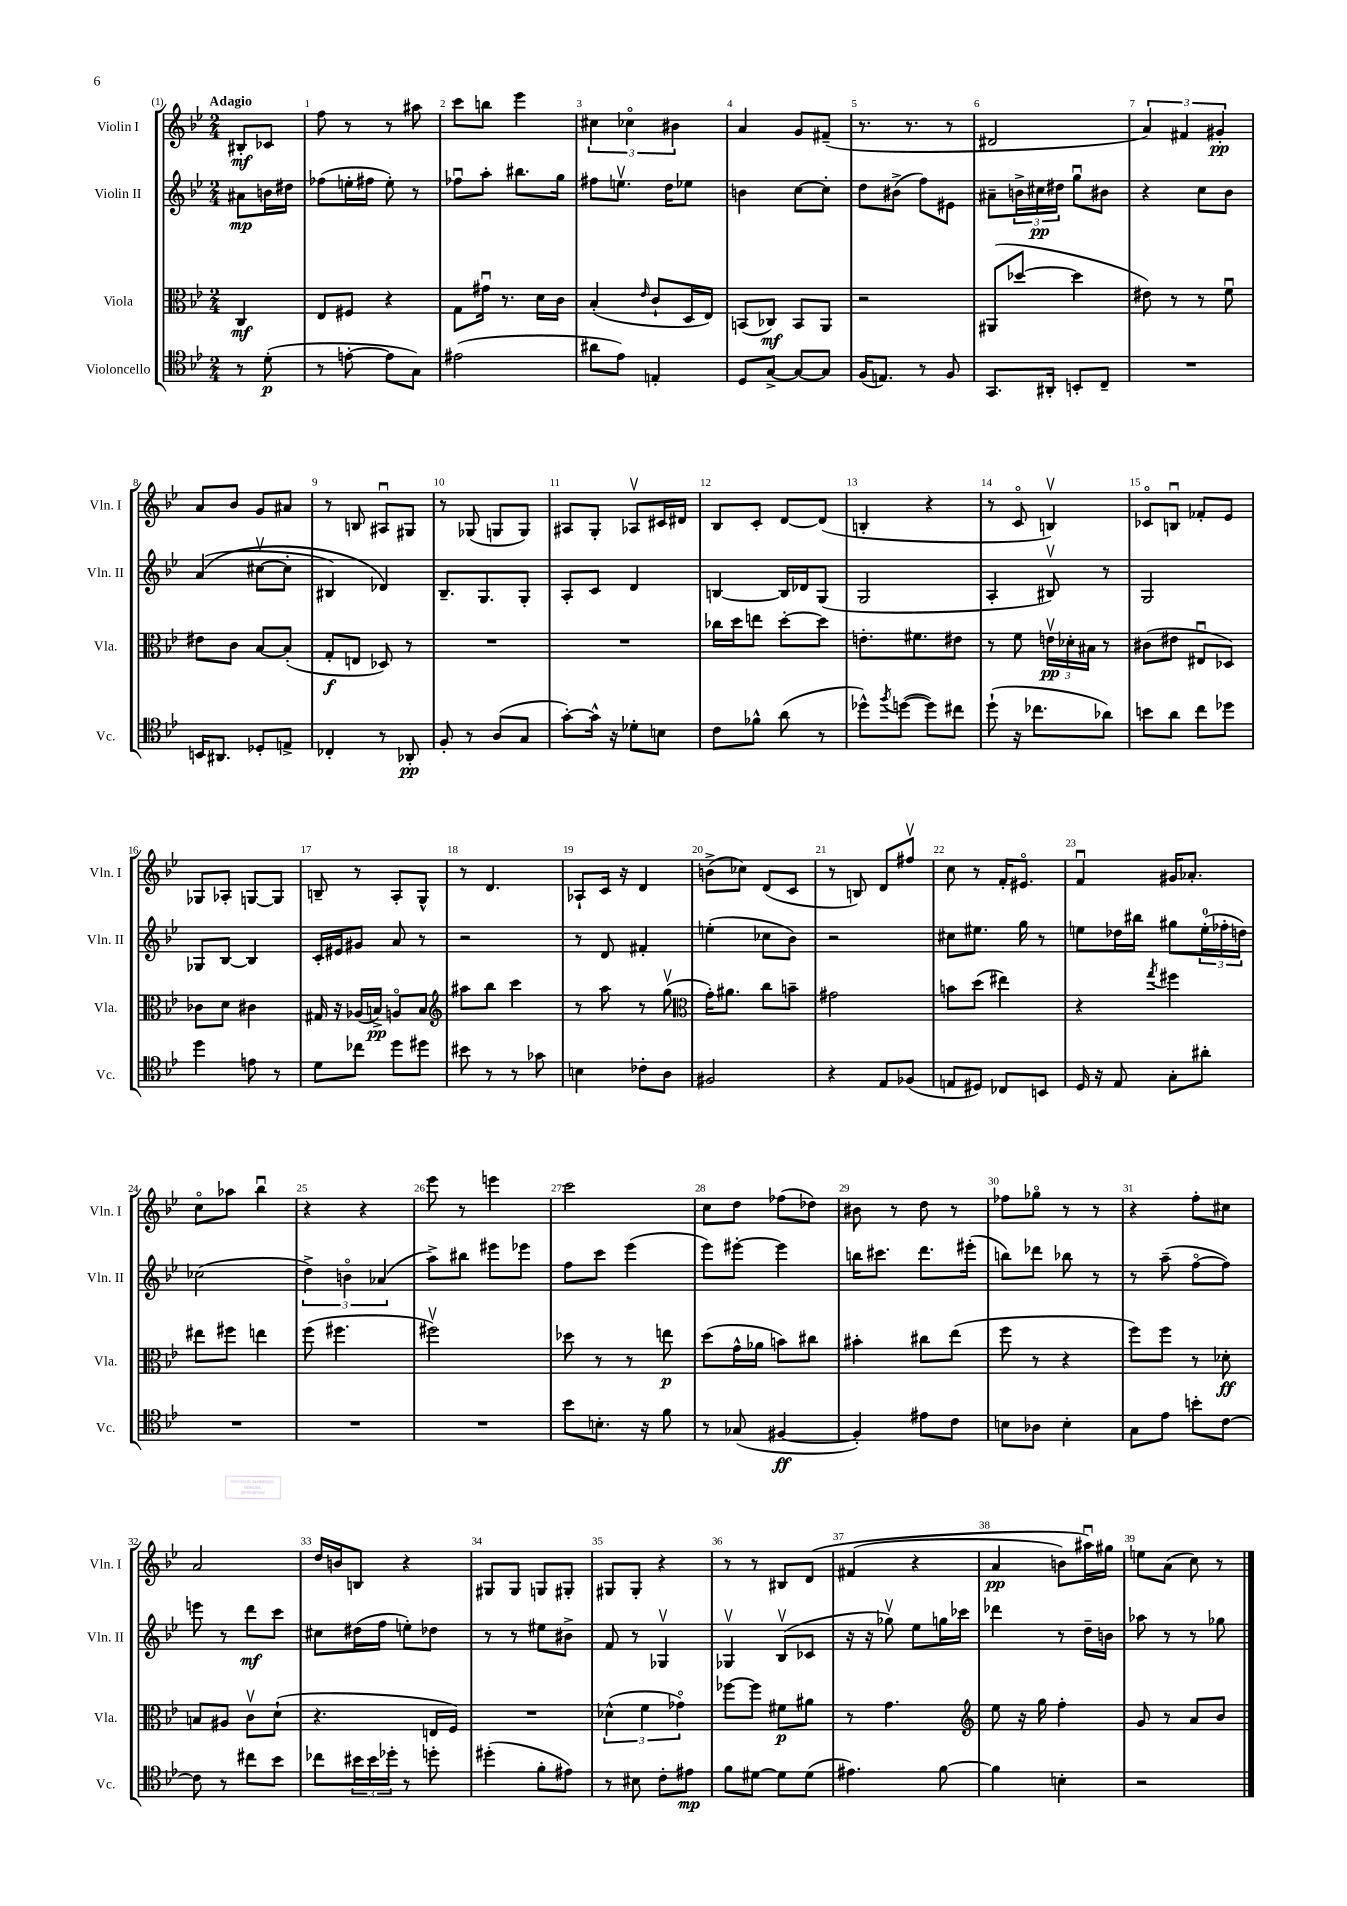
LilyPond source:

<<
\new StaffGroup <<
\new Staff = "s0" \with { instrumentName = "Violin I" shortInstrumentName = "Vln. I" } {
    \clef treble \key bes \major \numericTimeSignature \time 2/4 \partial 4 \tempo "Adagio"
    bis8-.\mf ces'8 |
    f''8 r8 r8 ais''8 |
    c'''8 b''8 ees'''4 |
    \tuplet 3/2 { cis''4 ces''4\flageolet bis'4 } |
    a'4 g'8 fis'8--( |
    r8. r8. r8 |
    dis'2 |
    \tuplet 3/2 { a'4) fis'4 gis'4-.\pp } |
    a'8 bes'8 g'8 ais'8 |
    r8 b8 ais8\downbow gis8 |
    r8 ges8( g8 g8) |
    ais8 g8-. aes8\upbow cis'16 dis'16 |
    bes8 c'8-. d'8~ d'8( |
    b4-. r4 |
    r8 c'8\flageolet b4\upbow) |
    ces'8\flageolet b8\downbow fes'8-. ees'8 |
    ges8 aes8-. g8~ g8 |
    b8-- r8 a8-. g8-^ |
    r8 d'4. |
    aes8-! c'16 r16 d'4 |
    b'8->( ces''8) d'8( c'8 |
    r8 b8) d'8 fis''8\upbow |
    c''8 r8 f'16-. eis'8.\flageolet |
    f'4\downbow gis'16 aes'8.-. |
    c''8\flageolet aes''8 bes''4\downbow |
    r4 r4 |
    ees'''8 r8 e'''4 |
    c'''2 |
    c''8 d''8 fes''8( des''8) |
    bis'8 r8 d''8 r8 |
    fes''8 ges''8\flageolet r8 r8 |
    r4 f''8-. cis''8 |
    a'2 |
    d''16 b'16 b8 r4 |
    gis8 gis8 g8 gis8-. |
    gis8 gis8-. r4 |
    r8 r8 bis8 d'8\( |
    fis'4( r4 |
    a'4\pp b'8) ais''16\downbow\) gis''16 |
    e''8 a'8( c''8) r8 \bar "|." |
}
\new Staff = "s1" \with { instrumentName = "Violin II" shortInstrumentName = "Vln. II" } {
    \clef treble \key bes \major \numericTimeSignature \time 2/4 \partial 4
    ais'8\mp b'16 dis''16 |
    fes''8( e''16-. fis''16 e''8-.) r8 |
    fes''8\downbow a''8-. bis''8. g''16 |
    fis''8 e''8.\upbow d''16 ees''8 |
    b'4 c''8~ c''8-. |
    d''8 bis'8->( f''8) eis'8 |
    ais'8-- \tuplet 3/2 { b'16-> cis''16\pp dis''16 } g''8\downbow bis'8 |
    r4 c''8 bes'8 |
    a'4(\( cis''8~\upbow cis''8-. |
    bis4) des'4\) |
    bes8.-- g8. g8-. |
    a8-. c'8 d'4 |
    b4~ b16 des'16 g8( |
    g2 |
    a4-. bis8\upbow) r8 |
    g2 |
    ges8 bes8~ bes4 |
    c'16-. eis'16 gis'8 a'8 r8 |
    r2 |
    r8 d'8 fis'4-. |
    e''4-.( ces''8 bes'8) |
    r2 |
    cis''8 eis''8. g''16 r8 |
    e''8 des''16 bis''16 gis''8 \tuplet 3/2 { e''16-0-.( fes''16-. d''16) } |
    ces''2( |
    \tuplet 3/2 { d''4->) b'4\flageolet aes'4( } |
    a''8->) bis''8 eis'''8 ees'''8 |
    f''8 c'''8 ees'''4( |
    ees'''8) eis'''8~-. eis'''4 |
    b''16 cis'''8. d'''8. eis'''16-.( |
    b''8) des'''8 bes''8 r8 |
    r8 a''8--( f''8~\flageolet f''8) |
    e'''8 r8 d'''8\mf c'''8 |
    cis''8 dis''16( f''16 e''8-.) des''8 |
    r8 r8 eis''8 bis'8-> |
    f'8 r8 ges4\upbow |
    ges4\upbow bes8\upbow( ces'8 |
    r16 r16 ges''8\upbow) ees''8 g''16 ces'''16 |
    des'''4 r8 d''16-- b'16 |
    aes''8 r8 r8 ges''8 \bar "|." |
}
\new Staff = "s2" \with { instrumentName = "Viola" shortInstrumentName = "Vla." } {
    \clef alto \key bes \major \numericTimeSignature \time 2/4 \partial 4
    c4\mf |
    ees8 fis8 r4 |
    g8 gis'16\downbow r8. d'16 c'16 |
    bes4-.( \grace { ees'16 } c'8-! d16 ees16) |
    b,8( ces8\mf) b,8 a,8 |
    r2 |
    ais,8( des''8~ des''4 |
    eis'8) r8 r8 f'8\downbow |
    eis'8 c'8 bes8~ bes8-.( |
    g8-.\f e8 des8) r8 |
    R2 |
    R2 |
    ces''16 d''16 e''8 d''8~-. d''8 |
    e'8.-. fis'8. eis'8 |
    r8 f'8 \tuplet 3/2 { e'16\upbow\pp des'16-. bis16 } r8 |
    cis'8( eis'8 eis8\downbow des8) |
    ces'8 d'8 cis'4 |
    gis16 r16 aes16( b16->\pp) a8\flageolet b8 |
    \clef treble ais''8 bes''8 c'''4 |
    r8 a''8 r8 g''8\upbow( |
    \clef alto g'16-.) ais'8. c''8 b'8-- |
    gis'2 |
    b'8 d''8( eis''4) |
    r4 \acciaccatura { g''8 } fis''4 |
    eis''8 fis''8 e''4 |
    f''8( fis''4. |
    fis''2\upbow) |
    des''8 r8 r8 e''8\p |
    d''8( g'16-^ aes'16 b'8) cis''8 |
    bis'4-. cis''8 ees''8( |
    f''8 r8 r4 |
    f''8) f''8 r8 des'8-.\ff |
    b8 ais8 c'8\upbow d'8-!( |
    r4. e16 f16) |
    R2 |
    \tuplet 3/2 { des'4-^( f'4 ges'4\flageolet) } |
    fes''8~ fes''8 fis'8\p ais'8 |
    r8 g'4. |
    \clef treble ees''8 r16 g''16 f''4-. |
    g'8 r8 a'8 bes'8 \bar "|." |
}
\new Staff = "s3" \with { instrumentName = "Violoncello" shortInstrumentName = "Vc." } {
    \clef tenor \key bes \major \numericTimeSignature \time 2/4 \partial 4
    r8 d'8-.\p( |
    r8 e'8~-. e'8 g8) |
    eis'2( |
    ais'8 ees'8) e4-. |
    d8 g8~-> g8~ g8 |
    f16( e8.) r8 f8 |
    g,8. ais,16-. b,8-. c8-- |
    R2 |
    b,16 ais,8. des8-. e8-> |
    ces4-. r8 aes,8-.\pp |
    f8-. r8 a8( g8 |
    g'8~-.) g'16-^ r16 des'8-. b8 |
    c'8 fes'8-^ a'8( r8 |
    des''8-^) \acciaccatura { f''8 } d''8~( d''8) cis''8 |
    d''8-!( r16 ces''8. aes'8) |
    b'8 a'8 c''8 des''8 |
    d''4 e'8 r8 |
    d'8 ces''8 d''8 dis''8 |
    bis'8 r8 r8 ges'8 |
    b4 ces'8-. a8 |
    fis2 |
    r4 ees8 fes8( |
    e8 dis8) ces8 b,8 |
    d16 r16 ees8 g8-. ais'8-. |
    R2 |
    R2 |
    R2 |
    bes'8 b8.-. r16 f'8 |
    r8 ges8( fis4~\ff |
    fis4-.) eis'8 c'8 |
    b8 aes8 b4-. |
    g8 ees'8 b'8-. c'8~ |
    c'8 r8 cis''8 bes'8 |
    ces''8 \tuplet 3/2 { bis'16 bis'16 des''16-. } r8 d''8-. |
    dis''4-.( f'8-. eis'8) |
    r8 bis8 c'8-. eis'8\mp |
    f'8 dis'8~ dis'8 dis'8( |
    eis'4.) f'8~ |
    f'4 b4-. |
    r2 \bar "|." |
}
>>
>>
\layout { \context { \Score \override BarNumber.break-visibility = ##(#f #t #t) barNumberVisibility = #all-bar-numbers-visible } }
